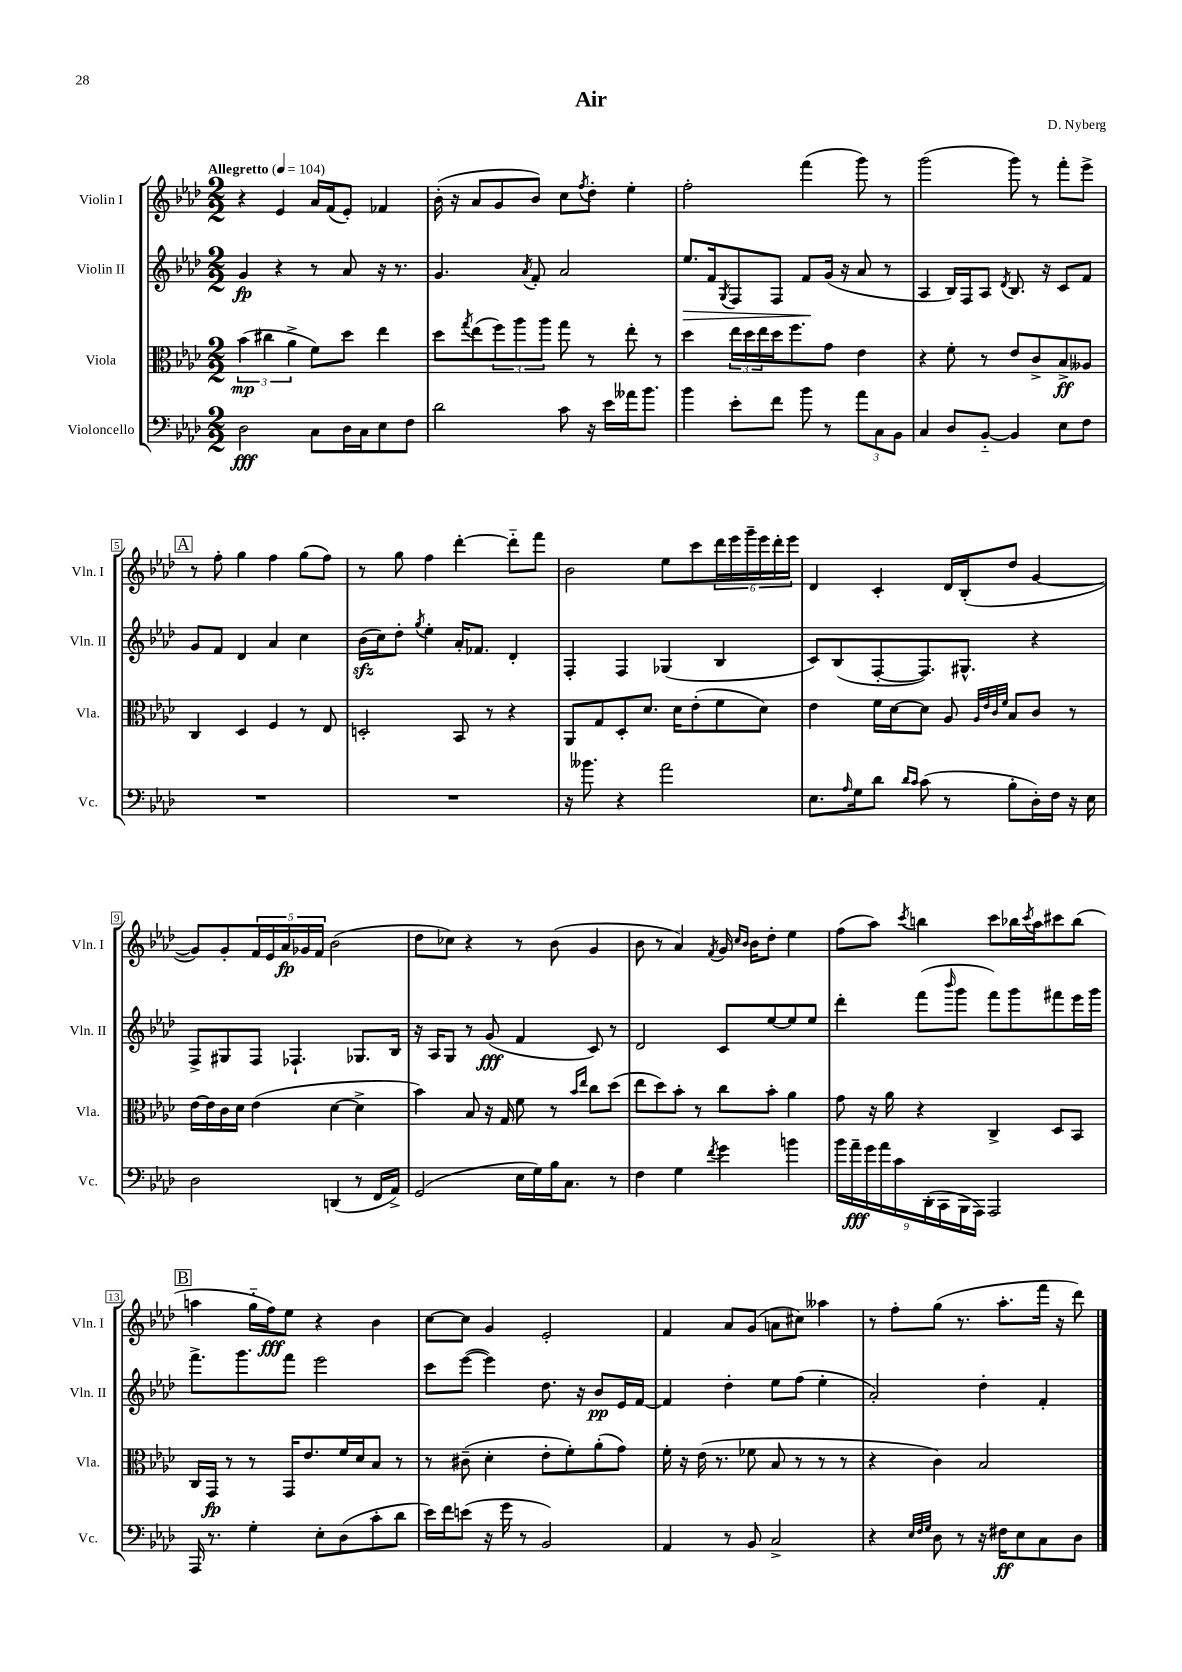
\header { title = "Air" composer = "D. Nyberg" }
<<
\new StaffGroup <<
\new Staff = "s0" \with { instrumentName = "Violin I" shortInstrumentName = "Vln. I" } {
    \clef treble \key aes \major \numericTimeSignature \time 2/2 \tempo "Allegretto" 4 = 104
    r4 ees'4 aes'16 f'16( ees'8-.) fes'4 |
    bes'16-.( r16 aes'8 g'8 bes'8) c''8 \acciaccatura { f''8 } des''8-. ees''4-. |
    f''2-. f'''4( g'''8) r8 |
    g'''2( g'''8) r8 f'''8-. ees'''8-> |
    \mark \markup { \box "A" } r8 f''8-. g''4 f''4 g''8( f''8) |
    r8 g''8 f''4 des'''4~-. des'''8-_ f'''8 |
    bes'2 ees''8 c'''8 \tuplet 6/4 { des'''16 ees'''16 g'''16-- ees'''16 des'''16-. ees'''16 } |
    des'4 c'4-. des'16 bes16-.( des''8 g'4~ |
    g'8) g'8-. \tuplet 5/4 { f'16 ees'16 aes'16\fp ges'16 f'16 } bes'2( |
    des''8 ces''8) r4 r8 bes'8( g'4 |
    bes'8 r8 aes'4) \acciaccatura { f'8 } g'16 \grace { c''16 bes'16 } bes'16 des''8-. ees''4 |
    f''8( aes''8) \acciaccatura { c'''8 } b''4 c'''8 bes''16 \acciaccatura { c'''8 } aes''16 cis'''8 bes''8( |
    \mark \markup { \box "B" } a''4 g''16-_ f''16\fff) ees''8 r4 bes'4 |
    c''8~ c''8 g'4 ees'2-. |
    f'4 aes'8 g'8( a'8 cis''8) aeses''4 |
    r8 f''8-. g''8( r8. aes''8.-. f'''16 r16 des'''8) \bar "|." |
}
\new Staff = "s1" \with { instrumentName = "Violin II" shortInstrumentName = "Vln. II" } {
    \clef treble \key aes \major \numericTimeSignature \time 2/2
    g'4\fp r4 r8 aes'8 r16 r8. |
    g'4. \acciaccatura { aes'8 } f'8-. aes'2 |
    ees''8.\> f'16 \acciaccatura { g8 } f8 f8 f'8\! g'16( r16 aes'8 r8 |
    aes4 bes16) f16 aes8 \acciaccatura { des'8 } bes8. r16 c'8 f'8 |
    \mark \markup { \box "A" } g'8 f'8 des'4 aes'4 c''4 |
    bes'16\sfz( c''16) des''8-. \acciaccatura { g''8 } ees''4-. aes'16-. fes'8. des'4-. |
    f4-. f4 ges4( bes4 |
    c'8) bes8( f8~-. f8.) gis8.-^ r4 |
    f8-> gis8 f8 fes4.-! ges8. bes16 |
    r16 aes16 g8 r8 g'8\fff( f'4 c'8) r8 |
    des'2 c'8 ees''8~ ees''8 ees''8 |
    des'''4-. f'''8( \grace { bes'''16 } g'''8 f'''8) g'''8 fis'''8 ees'''16 g'''16 |
    \mark \markup { \box "B" } f'''8.-> g'''8. f'''8 ees'''2 |
    c'''8 ees'''8~( ees'''4) des''8. r16 bes'8\pp ees'16 f'16~ |
    f'4 des''4-. ees''8 f''8( ees''4-. |
    aes'2-.) des''4-. f'4-. \bar "|." |
}
\new Staff = "s2" \with { instrumentName = "Viola" shortInstrumentName = "Vla." } {
    \clef alto \key aes \major \numericTimeSignature \time 2/2
    \tuplet 3/2 { bes'4\mp( cis''4 aes'4-> } f'8) des''8 ees''4 |
    des''8 \acciaccatura { g''8 } ees''8( \tuplet 3/2 { f''8) aes''8 aes''8 } g''8 r8 ees''8-. r8 |
    des''4 \tuplet 3/2 { ees''16 des''16 ees''16 } des''16 f''8. g'8 ees'4 |
    r4 f'8-. r8 ees'8 c'8-> bes8->\ff aeses8 |
    \mark \markup { \box "A" } c4 des4 f4 r8 ees8 |
    d2-. bes,8 r8 r4 |
    aes,8 g8 des8-. des'8. des'16 ees'8-.( f'8 des'8) |
    ees'4 f'16 des'16~ des'8 aes8 \grace { aes32 ees'32 c'32 f'32 } bes8 c'8 r8 |
    ees'16~ ees'16 c'16 des'16 ees'4( des'4~ des'4-> |
    bes'4) bes8 r16 g16 f'8 r8 \grace { bes'16 ees''16 } c''8 des''8( |
    ees''8 des''8) bes'8-. r8 c''8 bes'8-. aes'4 |
    g'8 r16 aes'16 r4 c4-> des8 bes,8 |
    \mark \markup { \box "B" } c16 g,16\fp r8 r8 g,16 ees'8. f'16 des'16 bes8 r8 |
    r8 cis'8--( des'4-. ees'8-. f'8-.) aes'8-.( g'8) |
    f'16-. r16 ees'16( r8. fes'8 bes8 r8 r8 r8 |
    r4 c'4) bes2 \bar "|." |
}
\new Staff = "s3" \with { instrumentName = "Violoncello" shortInstrumentName = "Vc." } {
    \clef bass \key aes \major \numericTimeSignature \time 2/2
    des2\fff c8 des16 c16 ees8 f8 |
    des'2 c'8 r16 ees'16 aeses'16 bes'8. |
    bes'4 ees'8-. f'8 bes'8 r8 \tuplet 3/2 { aes'8 c8 bes,8 } |
    c4 des8 bes,8~-_ bes,4 ees8 f8 |
    \mark \markup { \box "A" } R1 |
    R1 |
    r16 beses'8. r4 aes'2 |
    ees8. \grace { aes16 } g16 des'8 \grace { des'16 c'16 } c'8( r8 bes8-. des16-.) f16 r16 ees16 |
    des2 d,4( r8 f,16 aes,16->) |
    g,2( ees16 g16) bes16 c8. r8 |
    f4 g4 \acciaccatura { f'8 } g'4 b'4 |
    \tuplet 9/8 { bes'16 aes'16--\fff g'16 aes'16 c'16 des,16-.( c,16 bes,,16 aes,,16) } aes,,2 |
    \mark \markup { \box "B" } aes,,16 r8. g4-. ees8-. des8( c'8-. des'8 |
    ees'16) f'16 e'8( r16 g'16 r8 bes,2) |
    aes,4 r8 bes,8 c2-> |
    r4 \grace { ees32 f32 g32 } des8 r8 r16 fis16\ff ees8 c8 des8 \bar "|." |
}
>>
>>
\layout { \context { \Score \override BarNumber.stencil = #(make-stencil-boxer 0.1 0.3 ly:text-interface::print) } }
